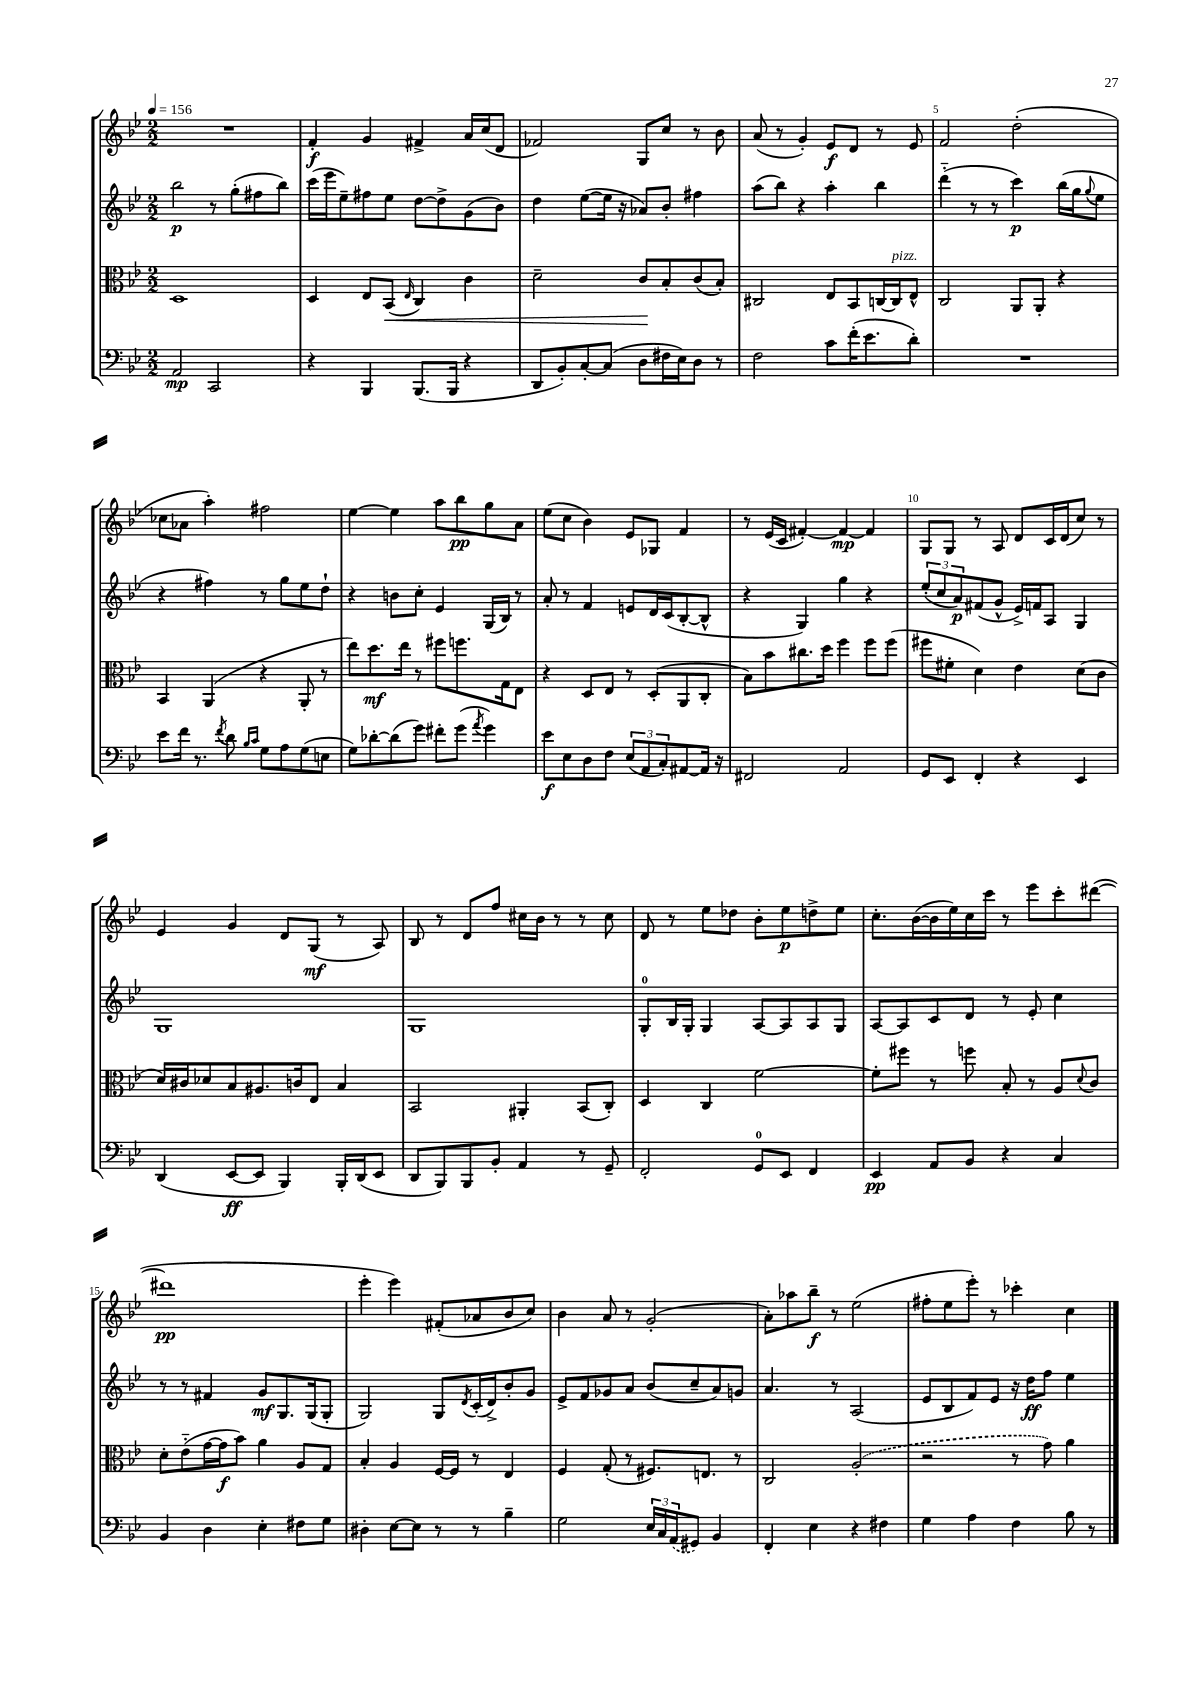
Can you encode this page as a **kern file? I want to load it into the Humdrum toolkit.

**kern	**kern	**kern	**kern
*staff4	*staff3	*staff2	*staff1
*clefF4	*clefC3	*clefG2	*clefG2
*k[b-e-]	*k[b-e-]	*k[b-e-]	*k[b-e-]
*M2/2	*M2/2	*M2/2	*M2/2
*MM156	*MM156	*MM156	*MM156
2AA/	1D	2bb-\	1r
2CC/	.	8r	.
.	.	(8gg'\L	.
.	.	8ff#\	.
.	.	8bb-\J)	.
=	=	=	=
4r	4D/	(16ccc\LL	4f'/
.	.	16eee-\J	.
.	.	8ee-~\)	.
4BBB-/	8E-/L	8ff#\	4g/
.	(8BB-/J	8ee-\J	.
.	16qqE-/	.	.
(8.BBB-/L	4C/)	[8dd\L	4f#^/
.	.	8dd^\]	.
16BBB-/Jk	.	.	.
4r	4c\	(8g\	16a/LL
.	.	.	(16cc/J
.	.	8b-\J)	8d/J
=	=	=	=
8DD/L	2d~\	4dd\	2f-/)
8BB-'/)	.	.	.
[8C'/	.	([8ee-\L	.
(8C/]J	.	16ee-\]Jk	.
.	.	16r	.
8D\L	8c/L	8a-/L)	8G/L
16F#\L	8B-'/	8b-'/J	8cc/J
16E-\J)	.	.	.
8D\J	(8c/	4ff#\	8r
8r	8B-'/J)	.	8b-\
=	=	=	=
2F\	2C#/	(8aa\L	(8a/
.	.	8bb-\J)	8r
.	.	4r	4g'/)
8c\L	8E-/L	4aa'\	8e-/L
(16f'\K	8BB-/	.	8d/J
8.e-\	.	.	.
.	[16C/L	4bb-\	8r
.	16C/]J	.	.
8d'\J)	8E-^^/J	.	8e-/
=	=	=	=
1r	2C/	(4ddd'~\	2f/
.	.	8r	.
.	.	8r	.
.	8AA/L	4ccc\)	(2dd'\
.	8AA'/J	.	.
.	4r	(16bb-\LL	.
.	.	16gg\J	.
.	.	8qqgg/	.
.	.	8ee-\J	.
=	=	=	=
8e-\L	4BB-/	4r	8cc-\L
16f\Jk	.	.	8a-\J
8.r	.	.	.
.	(4AA/	4ff#\)	4aa'\)
8qf/	.	.	.
8d\	.	.	.
16qqB-/LL	.	.	.
16qqc/JJ	.	.	.
8G\L	4r	8r	2ff#\
8A\	.	8gg\L	.
(8G\	8AA'/	8ee-\	.
8E\J	8r	8dd`\J	.
=	=	=	=
8G\L)	8ee-\L)	4r	[4ee-\
[8d-'\	8.dd\	.	.
(8d-\]	.	8b\L	4ee-\]
.	16ee-\Jk	.	.
8g\J)	8r	8cc'\J	.
8f#'\L	8ff#\L	4e-/	8aa\L
(8g\J	8.ff\	.	8bb-\
8qa/	.	.	.
4g\)	.	(16G/LL	8gg\
.	16G\k	16B-/JJ)	.
.	8E-\J	8r	8a\J
=	=	=	=
8e-\L	4r	8a'/	(8ee-\L
8E-\	.	8r	8cc\J
8D\	8D/L	4f/	4b-\)
8F\J	8E-/J	.	.
(12E-/L	8r	8e/L	8e-/L
12AA/	.	.	.
.	(8D'/L	16d/L	8G-/J
12C'/)	.	.	.
.	.	(16c/J	.
[8AA#/	8AA/	[8B-'/	4f/
16AA#/]Jk	8C'/J	8B-^^/]J	.
16r	.	.	.
=	=	=	=
2FF#/	8B-\L)	4r	8r
.	8b-\	.	(16e-/LL
.	.	.	16c/JJ
.	8.cc#\	4G/)	[4f#'/)
.	16dd\Jk	.	.
2AA/	4ff\	4gg\	4f#/_
.	8ff\L	4r	4f#/]
.	(8ff\J	.	.
=	=	=	=
8GG/L	8ff#\L	(12ee-'/L	8G/L
.	.	12cc/	.
8EE-/J	8f#'\J	.	8G/J
.	.	12a/)	.
4FF'/	4d\)	(8f#/	8r
.	.	8g^^/J	8A/
4r	4e-\	16e-^/LL)	8d/L
.	.	16f/J	.
.	.	8A/J	16c/L
.	.	.	(16d/J
4EE-/	(8d\L	4G/	8cc/J)
.	8c\J	.	8r
=	=	=	=
(4DD/	16d/LL)	1G	4e-/
.	16c#/J	.	.
.	8d-/	.	.
[8EE-/L	8B-/	.	4g/
8EE-/]J	8.A#/	.	.
4BBB-/)	.	.	8d/L
.	16c/k	.	.
.	8E-/J	.	(8G/J
16BBB-'/LL	4B-/	.	8r
(16DD/J	.	.	.
8EE-/J	.	.	8A/)
=	=	=	=
8DD/L	2BB-/	1G	8B-/
8BBB-/)	.	.	8r
8BBB-/	.	.	8d/L
8BB-'/J	.	.	8ff/J
4AA/	4AA#'/	.	16cc#\LL
.	.	.	16b-\JJ
.	.	.	8r
8r	(8BB-/L	.	8r
8GG~/	8C'/J)	.	8cc#\
=	=	=	=
2FF'/	4D/	8G'/L	8d/
.	.	16B-/L	8r
.	.	16G'/JJ	.
.	4C/	4G/	8ee-\L
.	.	.	8dd-\J
8GG/L	[2f\	[8A/L	8b-'\L
8EE-/J	.	8A/]	8ee-\
4FF/	.	8A/	8dd^\
.	.	8G/J	8ee-\J
=	=	=	=
4EE-/	8f'\]L	[8A/L	8.cc'\L
.	8ff#\J	8A/]	.
.	.	.	([16b-\L
8AA/L	8r	8c/	16b-\]
.	.	.	16ee-\)
8BB-/J	8ff\	8d/J	16cc\
.	.	.	16ccc\JJ
4r	8B-'/	8r	8r
.	8r	8e-'/	8eee-\L
4C/	8A/L	4cc\	8ccc'\
.	8qqd/	.	.
.	8c/J	.	([8ddd#\J
=	=	=	=
4BB-/	8d'\L	8r	1ddd#]
.	(8e-'~\	8r	.
4D\	[16g\L	4f#/	.
.	16g\]J	.	.
.	8b-\J)	.	.
4E-'\	4a\	8g/L	.
.	.	8.G/	.
8F#\L	8A/L	.	.
.	.	(16G/k	.
8G\J	8G/J	8G'/J	.
=	=	=	=
4D#'\	4B-'/	2G/)	4eee-'\
[8E-\L	4A/	.	4eee-\)
8E-\]J	.	.	.
8r	[16F/LL	8G/L	(8f#'/L
.	16F/]JJ	.	.
.	.	8qd/	.
8r	8r	(16c'/L	8a-/
.	.	16d^/J)	.
4B-~\	4E-/	8b-'/	8b-/
.	.	8g/J	8cc/J)
=	=	=	=
2G\	4F/	8e-^/L	4b-\
.	.	8f/	.
.	(8G'/	8g-/	8a/
.	8r	8a/J	8r
24E-/LL	8.F#/L)	(8b-/L	(2g'/
24C/	.	.	.
(24AA/J	.	.	.
8GG#/J)	.	8cc~/	.
.	8.E/J	.	.
4BB-/	.	8a/)	.
.	8r	8g/J	.
=	=	=	=
4FF'/	2C/	4.a/	8a'\L)
.	.	.	8aa-\
4E-\	.	.	8bb-~\J
.	.	8r	8r
4r	(2A'/	(2A/	(2ee-\
4F#\	.	.	.
=	=	=	=
4G\	2r	8e-/L	8ff#'\L
.	.	8B-/	8ee-\
4A\	.	8f/)	8eee-'\J)
.	.	8e-/J	8r
4F\	8r	16r	4ccc-'\
.	.	16dd\LK	.
.	8g\)	8ff\J	.
8B-\	4a\	4ee-\	4cc\
8r	.	.	.
==	==	==	==
*-	*-	*-	*-
